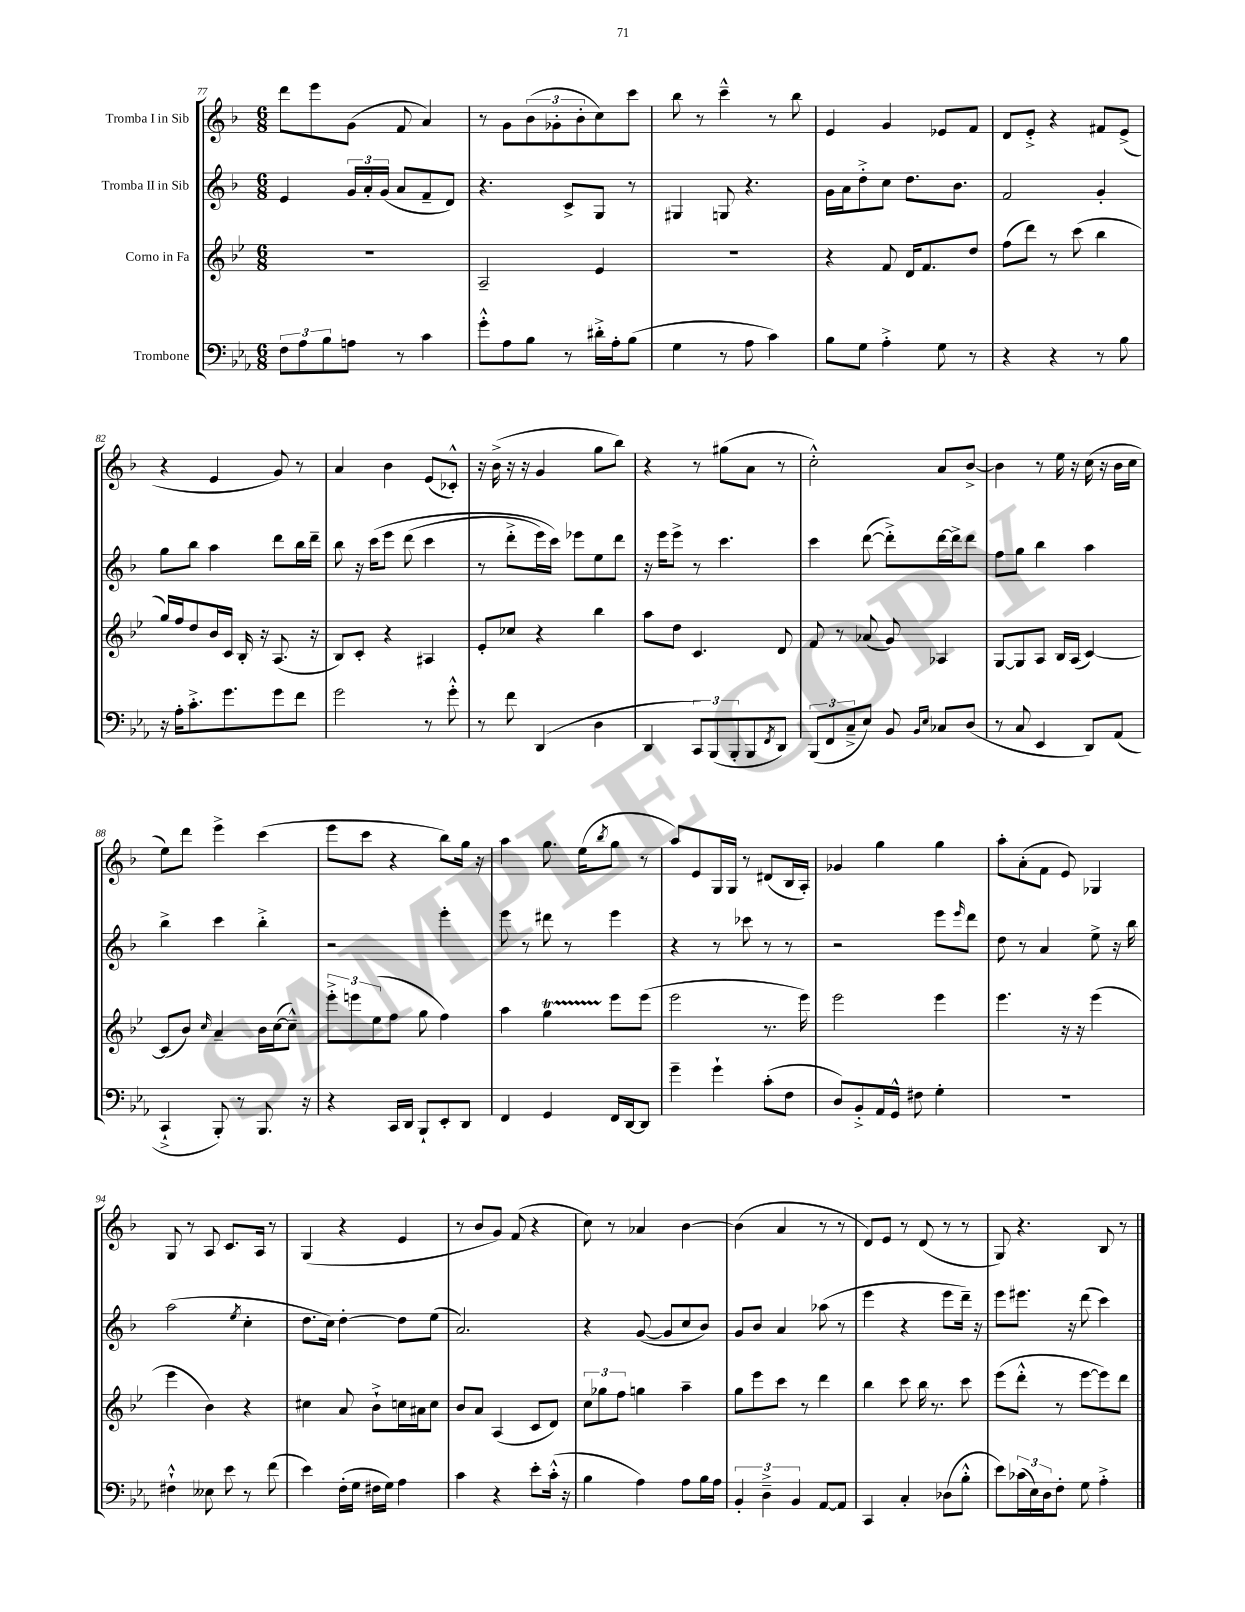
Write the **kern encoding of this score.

**kern	**kern	**kern	**kern
*staff4	*staff3	*staff2	*staff1
*clefF4	*clefG2	*clefG2	*clefG2
*k[b-e-a-]	*k[b-e-]	*k[b-]	*k[b-]
*M6/8	*M6/8	*M6/8	*M6/8
12F\L	2.r	4e/	8ddd\L
12A-\	.	.	.
.	.	.	8eee\
12B-\	.	.	.
8A\J	.	24g/LL	(8g\J
.	.	24a'/	.
.	.	(24g/JJ	.
8r	.	8a/L	8f/
4c\	.	8f~/	4a/)
.	.	8d/J)	.
=	=	=	=
8g'^^\L	2A~/	4.r	8r
8A-\	.	.	8g\L
8B-\J	.	.	(12b-\
.	.	.	12g-'\
8r	.	8c^/L	.
.	.	.	12b-'\
16d#'^\LL	4e-/	8G/J	8cc\)
16A-'\J	.	.	.
(8B-\J	.	8r	8ccc\J
=	=	=	=
4G\	2.r	4G#/	8bb-\
.	.	.	8r
8r	.	8G/	4ccc~^^\
8A-\	.	4.r	.
4c\)	.	.	8r
.	.	.	8bb-\
=	=	=	=
8B-\L	4r	16g\LL	4e/
.	.	16a\J	.
8G\J	.	8dd'^\	.
4A-'^\	8f/	8cc\J	4g/
.	16d/LK	8.dd\L	.
.	8.f/	.	.
8G\	.	.	8e-/L
.	.	8.b-\J	.
8r	8dd/J	.	8f/J
=	=	=	=
4r	(8ff\L	2f/	8d/L
.	8ddd\J)	.	8e'^/J
4r	8r	.	4r
.	(8ccc\	.	.
8r	4bb-\	4g'/	8f#/L
8B-\	.	.	(8e^/J
=	=	=	=
16r	16gg/LL)	8gg\L	4r
16A-'\LK	16ff/J	.	.
8.c'^\	8dd/	8bb-\J	.
.	16b-/L	4aa\	4e/
8.g\	16c/JJ	.	.
.	16B-'/	.	.
.	16r	.	.
8g\	(8.A/	8ddd\L	8g/)
8f\J	.	16bb-\L	8r
.	16r	16ddd~\JJ	.
=	=	=	=
2g\	8B-/L)	8bb-\	4a/
.	8c'/J	16r	.
.	.	&(16ccc\LK	.
.	4r	8eee\J	4b-\
.	.	(8ddd\	.
8r	4A#/	4ccc\	(8e/L
8g'^^\	.	.	8c-'^^/J)
=	=	=	=
8r	8e-'/L	8r	16r
.	.	.	(16b-^\
8f\	8cc-/J	8ddd'^\L	16r
.	.	.	16r
(4DD/	4r	16eee\L)	4g/
.	.	16ccc\JJ&)	.
.	.	8eee-\L	.
4D\	4bb-\	8ee\	8gg\L
.	.	8ddd\J	8bb-\J)
=	=	=	=
4DD/	8aa\L	16r	4r
.	.	16eee\LK	.
.	8dd\J	8eee^\J	.
12CC/L)	4.c/	8r	8r
(12BBB-/	.	.	.
.	.	4.ccc\	(8gg#\L
12BBB-'/	.	.	.
8BBB-/	.	.	8a\J
8qFF/	.	.	.
8DD/J)	8d/	.	8r
=	=	=	=
(12BBB-/L	8f/	4ccc\	2cc'^^\)
12FF/	.	.	.
.	8r	.	.
12C~^/	.	.	.
8E-/J)	(8a-/	([8ddd\	.
8BB-/	8g/)	8ddd'^\]L)	.
16qqBB-/LL	.	.	.
16qqE-/JJ	.	.	.
8C-/L	4A-/	[16ddd\L	8a/L
.	.	16ddd^\]J	.
(8D/J	.	8ddd\J	[8b-^/J
=	=	=	=
8r	[8G/L	8ff\L	4b-\]
8C/	8G/]	8gg\J	.
4EE-/	8A/J	4bb-\	8r
.	16B-/LL	.	16ee\
.	(16A/JJ	.	16r
8DD/L)	[4c/)	4aa\	(16cc\
.	.	.	16r
(8AA-/J	.	.	16b-\LL
.	.	.	16cc\JJ
=	=	=	=
4CC`^/	(8c/]L	4bb-^\	8ee\L)
.	8b-/J)	.	8ddd\J
.	16qqcc/	.	.
8BBB-'/)	4a~/	4ccc\	4eee^\
8r	.	.	.
8.BBB-/	16b-\LL	4bb-'^\	(4ccc\
.	([16cc\J	.	.
.	8cc~^^\]J)	.	.
16r	.	.	.
=	=	=	=
4r	12eee-'^\L	2r	8eee\L
.	12eee\	.	.
.	.	.	8ccc\J
.	(12ee-\	.	.
16CC/LL	8ff\J	.	4r
16DD/JJ	.	.	.
8BBB-`/L	8gg\	.	.
8EE-'/	4ff\)	4eee'\	8bb-\L)
8DD/J	.	.	16gg\Jk
.	.	.	16r
=	=	=	=
4FF/	4aa\	8eee\	4aa\
.	.	8r	.
4GG/	4gg\	8ddd#\	8.gg\
.	.	8r	.
.	.	.	(16ee\LK
.	.	.	8qbb-/
16FF/LL	8eee-\L	4eee\	8gg\J
[16DD/J	.	.	.
8DD/]J	(8eee-\J	.	8r
=	=	=	=
4g~\	2eee-\	4r	8aa/L)
.	.	.	8e/
4g`\	.	8r	16G/L
.	.	.	16G/JJ
.	.	8ccc-\	8r
(8c'\L	8.r	8r	(8d#/L
8F\J	.	8r	16B-/L
.	16eee-\)	.	16A'/JJ)
=	=	=	=
8D/L)	2eee-\	2r	4g-/
8BB-'^/	.	.	.
16AA-/L	.	.	4gg\
16GG^^/JJ	.	.	.
8F#\	.	.	.
4G'\	4eee-\	8eee\L	4gg\
.	.	16qqeee/	.
.	.	8ddd\J	.
=	=	=	=
2.r	4.eee-\	8dd\	8aa'\L
.	.	8r	(8a'\
.	.	4a/	8f\J
.	16r	.	8e/)
.	16r	.	.
.	(4eee-\	8ee^\	4G-/
.	.	16r	.
.	.	16bb-\	.
=	=	=	=
4F#`^^\	4eee-\	(2aa\	8G/
.	.	.	8r
8E--\	4b-\)	.	8A/
8e-\	.	.	8.c/L
.	.	8qee/	.
8r	4r	4cc'\	.
.	.	.	16A/Jk
(8f\	.	.	8r
=	=	=	=
4e-\)	4cc#\	8.dd\L	(4G/
.	.	16cc\Jk)	.
(16F'\LL	8a/	[4dd'\	4r
16G\JJ	.	.	.
16F#\LL	8b-`^\L	.	.
16G\JJ)	.	.	.
4A-\	16cc\L	8dd\]L	4e/
.	16a#\J	.	.
.	8cc\J	(8ee\J	.
=	=	=	=
4c\	8b-/L	2.a/)	8r
.	8a/J	.	8b-/L
4r	(4A/	.	8g/J)
.	.	.	(8f/
8e-'\L	8c/L	.	4r
(16c'^^\Jk	8d/J)	.	.
16r	.	.	.
=	=	=	=
4B-\	12cc\L	4r	8cc\)
.	12gg-\	.	.
.	.	.	8r
.	12ff\J	.	.
4A-\)	4gg\	([8g/	4a-/
.	.	8g/]L	.
8A-\L	4aa~\	8cc/	[4b-\
16B-\L	.	8b-/J)	.
16A-\JJ	.	.	.
=	=	=	=
6BB-'/	8gg\L	8g/L	(4b-\]
.	8eee-\	8b-/J	.
6D~^\	.	.	.
.	8ccc\J	4a/	4a/
6BB-/	.	.	.
.	8r	.	.
[8AA-/L	4ddd\	(8aa-\	8r
8AA-/]J	.	8r	8r
=	=	=	=
4CC/	4bb-\	4eee\	8d/L)
.	.	.	8e/J
4C'/	8ccc\	4r	8r
.	16bb-\	.	(8d/
.	8.r	.	.
(8D-\L	.	8eee\L	8r
8B-'^^\J	8ccc\	16ddd~\Jk)	8r
.	.	16r	.
=	=	=	=
8e-\L)	(8eee-\L	8eee\L	8G/)
(24c-\L	8ddd'^^\J	8.eee#\J	4.r
24E-\)	.	.	.
24D\J	.	.	.
8F'\J	8r	.	.
.	.	16r	.
8G\	[8eee-\L	(8ddd\	.
4A-'^\	8eee-\])	4ccc\)	8B-/
.	8ddd\J	.	8r
==	==	==	==
*-	*-	*-	*-
